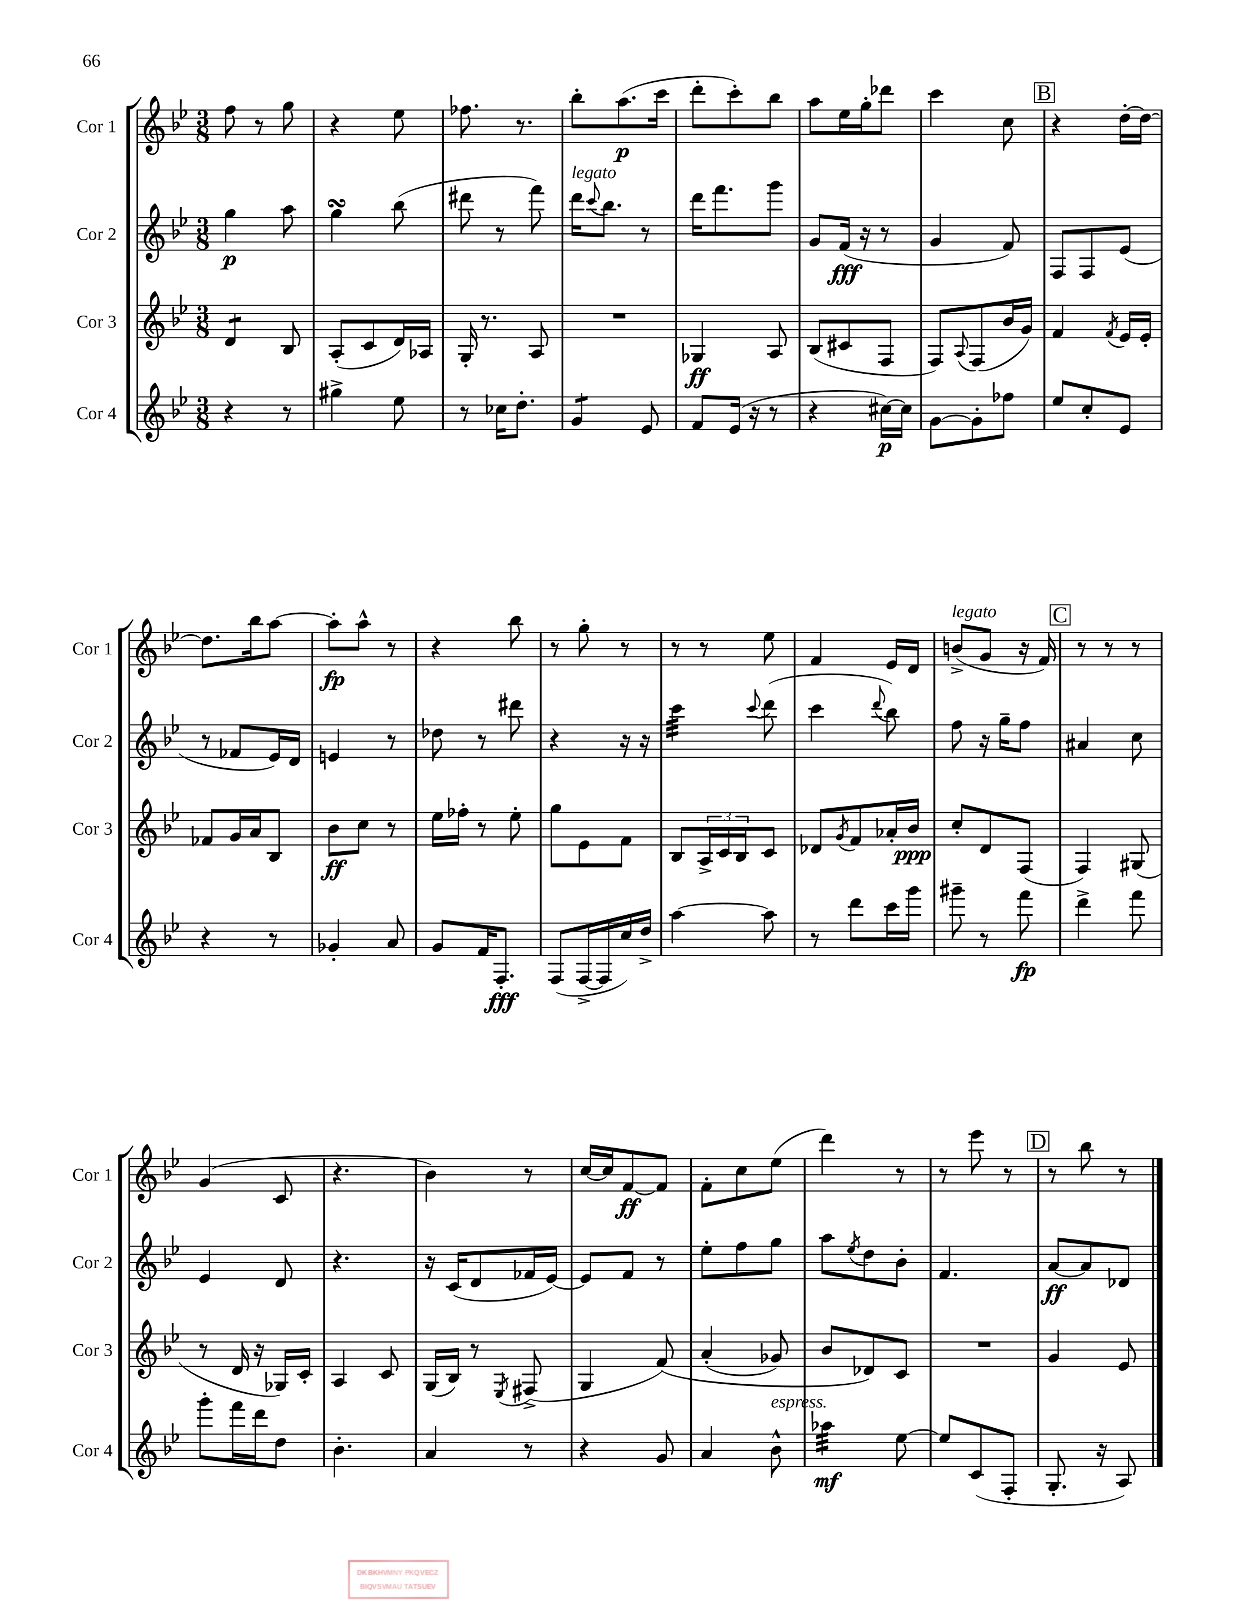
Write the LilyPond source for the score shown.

<<
\new StaffGroup <<
\new Staff = "s0" \with { instrumentName = "Cor 1" shortInstrumentName = "Cor 1" } {
    \clef treble \key bes \major \numericTimeSignature \time 3/8
    f''8 r8 g''8 |
    r4 ees''8 |
    fes''8. r8. |
    bes''8-. a''8.\p( c'''16 |
    d'''8-. c'''8-.) bes''8 |
    a''8 ees''16 g''16-. des'''8 |
    c'''4 c''8 |
    \mark \markup { \box "B" } r4 d''16~-. d''16~ |
    d''8. bes''16 a''8~ |
    a''8-.\fp a''8-^ r8 |
    r4 bes''8 |
    r8 g''8-. r8 |
    r8 r8 ees''8 |
    f'4 ees'16 d'16 |
    b'8->^\markup { \italic "legato" }( g'8 r16 f'16) |
    \mark \markup { \box "C" } r8 r8 r8 |
    g'4( c'8 |
    r4. |
    bes'4) r8 |
    c''16~ c''16 f'8~\ff f'8 |
    f'8-. c''8 ees''8( |
    d'''4) r8 |
    r8 ees'''8 r8 |
    \mark \markup { \box "D" } r8 bes''8 r8 \bar "|." |
}
\new Staff = "s1" \with { instrumentName = "Cor 2" shortInstrumentName = "Cor 2" } {
    \clef treble \key bes \major \numericTimeSignature \time 3/8
    g''4\p a''8 |
    g''4\turn bes''8( |
    dis'''8 r8 f'''8) |
    d'''16^\markup { \italic "legato" } \appoggiatura { c'''8 } bes''8. r8 |
    d'''16 f'''8. g'''8 |
    g'8 f'16\fff( r16 r8 |
    g'4 f'8) |
    \mark \markup { \box "B" } f8 f8 ees'8( |
    r8 fes'8 ees'16) d'16 |
    e'4 r8 |
    des''8 r8 dis'''8 |
    r4 r16 r16 |
    c'''4:32 \appoggiatura { c'''8 } d'''8( |
    c'''4 \appoggiatura { d'''8 } bes''8) |
    f''8 r16 g''16-- f''8 |
    \mark \markup { \box "C" } ais'4 c''8 |
    ees'4 d'8 |
    r4. |
    r16 c'16( d'8 fes'16 ees'16~) |
    ees'8 f'8 r8 |
    ees''8-. f''8 g''8 |
    a''8 \acciaccatura { ees''8 } d''8 bes'8-. |
    f'4. |
    \mark \markup { \box "D" } a'8~\ff a'8 des'8 \bar "|." |
}
\new Staff = "s2" \with { instrumentName = "Cor 3" shortInstrumentName = "Cor 3" } {
    \clef treble \key bes \major \numericTimeSignature \time 3/8
    d'4:8 bes8 |
    a8-.( c'8 d'16) aes16 |
    g16-. r8. a8 |
    R4. |
    ges4\ff a8 |
    bes8( cis'8 f8 |
    f8) \appoggiatura { a8 } f8( bes'16 g'16) |
    \mark \markup { \box "B" } f'4 \acciaccatura { f'8 } ees'16 ees'16-. |
    fes'8 g'16 a'16 bes8 |
    bes'8\ff c''8 r8 |
    ees''16 fes''16-. r8 ees''8-. |
    g''8 ees'8 f'8 |
    bes8 \tuplet 3/2 { a16-> c'16 bes16 } c'8 |
    des'8 \acciaccatura { g'8 } f'8 aes'16-. bes'16\ppp |
    c''8-. d'8 f8( |
    \mark \markup { \box "C" } f4) gis8( |
    r8 d'16 r16 ges16) c'16-. |
    a4 c'8 |
    g16( bes16) r8 \acciaccatura { ees8 } fis8->( |
    g4 f'8)\( |
    a'4-.( ges'8) |
    bes'8 des'8\) c'8 |
    R4. |
    \mark \markup { \box "D" } g'4 ees'8 \bar "|." |
}
\new Staff = "s3" \with { instrumentName = "Cor 4" shortInstrumentName = "Cor 4" } {
    \clef treble \key bes \major \numericTimeSignature \time 3/8
    r4 r8 |
    gis''4-> ees''8 |
    r8 ces''16 d''8.-. |
    g'4:8 ees'8 |
    f'8 ees'16( r16 r8 |
    r4 cis''16~\p) cis''16 |
    g'8~ g'8-. fes''8 |
    \mark \markup { \box "B" } ees''8 c''8-. ees'8 |
    r4 r8 |
    ges'4-. a'8 |
    g'8 f'16 f8.-.\fff |
    f8( f16~-> f16 c''16) d''16-> |
    a''4~ a''8 |
    r8 d'''8 c'''16 g'''16 |
    gis'''8-- r8 f'''8\fp |
    \mark \markup { \box "C" } d'''4-> f'''8 |
    g'''8-. f'''16 d'''16 d''8 |
    bes'4.-. |
    a'4 r8 |
    r4 g'8 |
    a'4 bes'8-^^\markup { \italic "espress." } |
    aes''4:32\mf ees''8~ |
    ees''8 c'8( f8-. |
    \mark \markup { \box "D" } g8.-. r16 a8) \bar "|." |
}
>>
>>
\layout { \context { \Score \remove "Bar_number_engraver" } }
